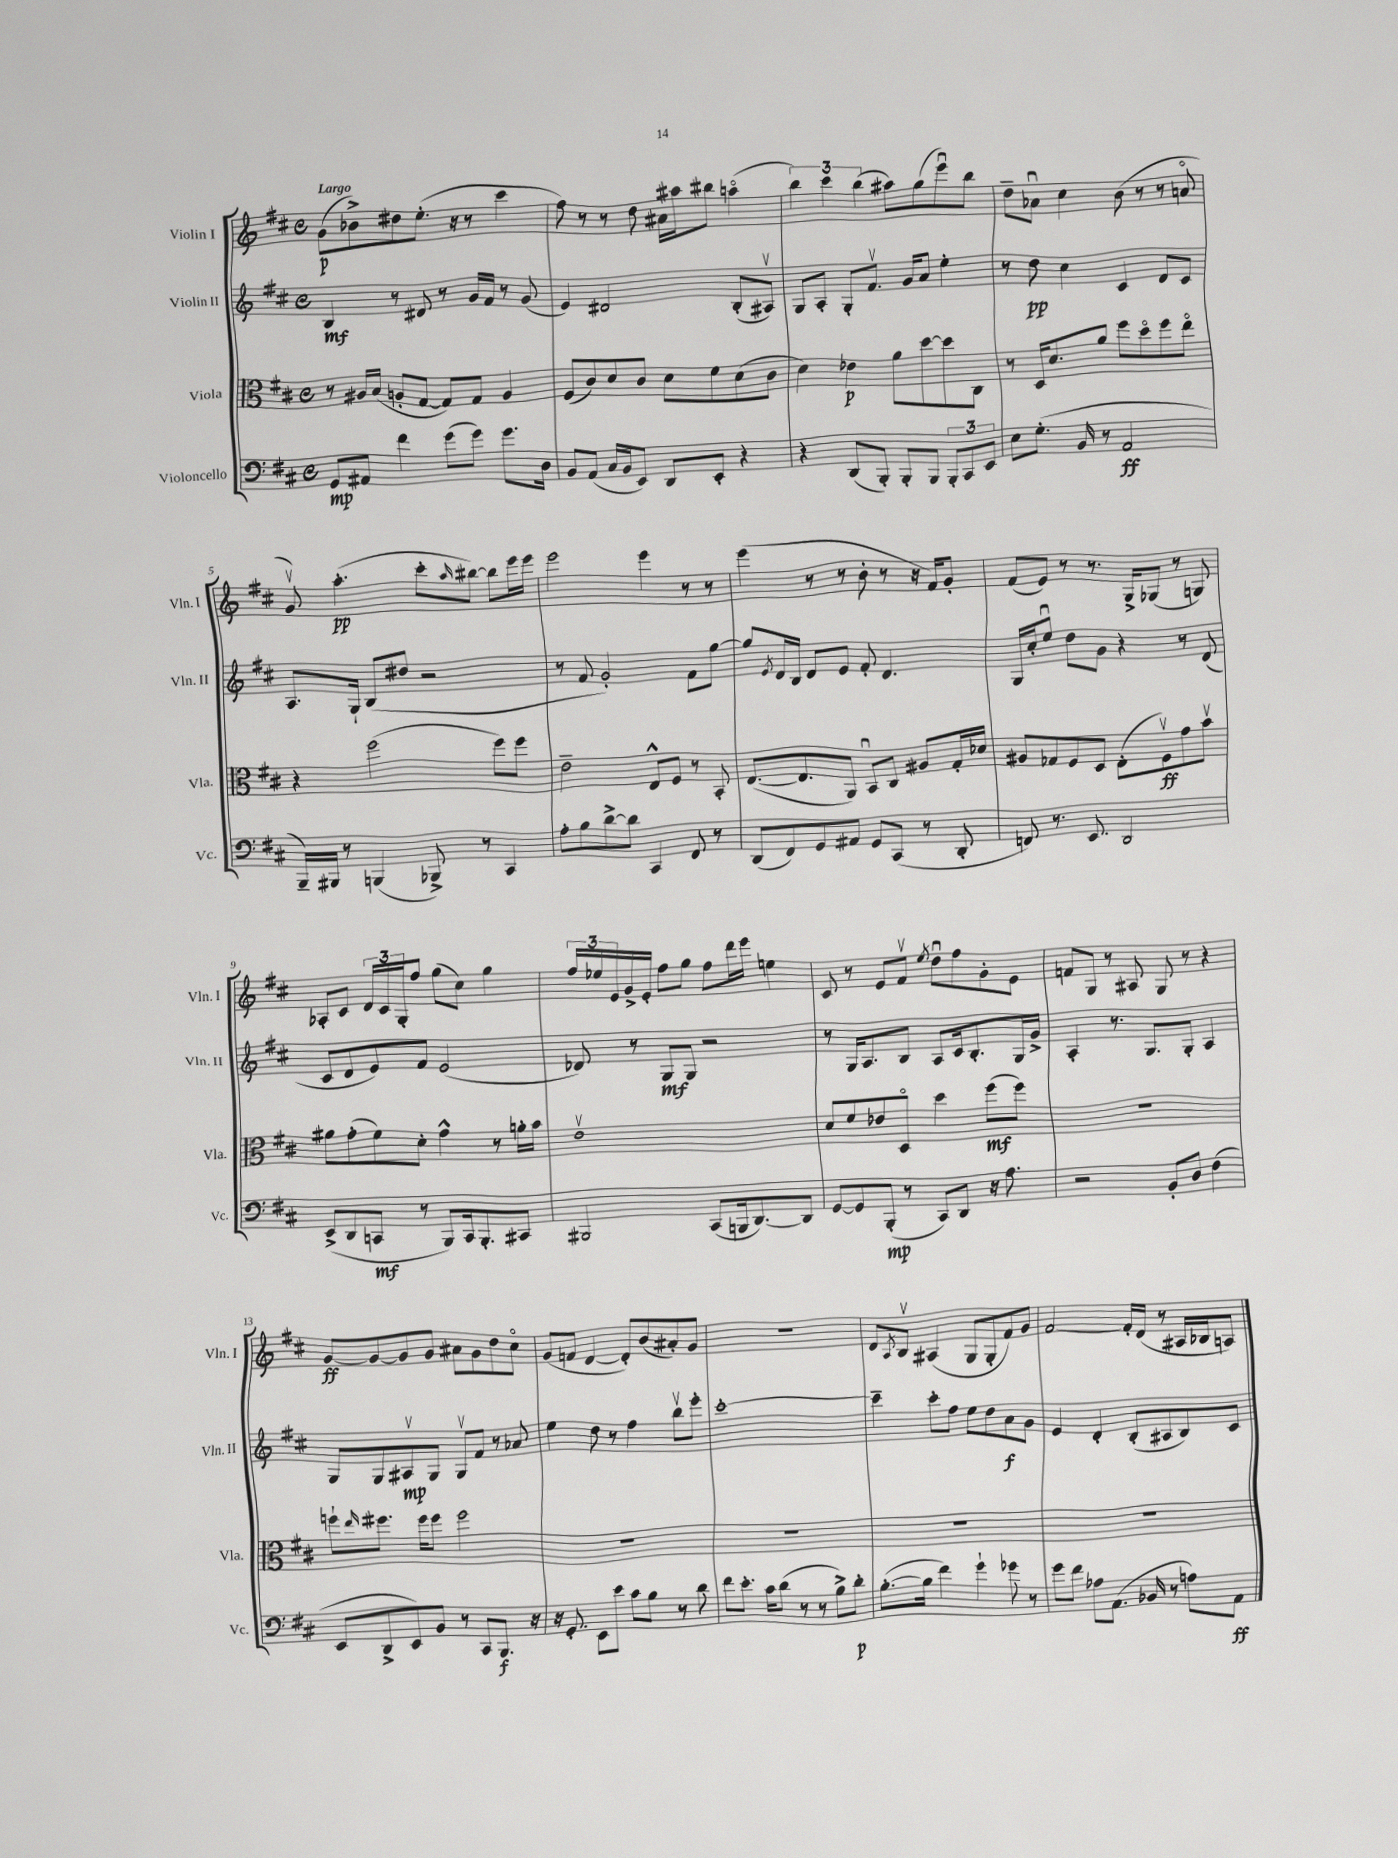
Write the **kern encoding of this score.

**kern	**dynam	**kern	**dynam	**kern	**dynam	**kern	**dynam
*part4	*part4	*part3	*part3	*part2	*part2	*part1	*part1
*staff4	*staff4	*staff3	*staff3	*staff2	*staff2	*staff1	*staff1
*I"Violoncello	*	*I"Viola	*	*I"Violin II	*	*I"Violin I	*
*I'Vc.	*	*I'Vla.	*	*I'Vln. II	*	*I'Vln. I	*
*clefF4	*	*clefC3	*	*clefG2	*	*clefG2	*
*k[f#c#]	*	*k[f#c#]	*	*k[f#c#]	*	*k[f#c#]	*
*M4/4	*	*M4/4	*	*M4/4	*	*M4/4	*
*met(c)	*	*met(c)	*	*met(c)	*	*met(c)	*
=1	=1	=1	=1	=1	=1	=1	=1
!	!	!	!	!	!	!LO:TX:a:B:t=Largo	!
8GG/L	mp	8r	.	4B/	mf	(8g\L	p
8AA#X/J	.	16A#X/LL	.	.	.	8b-X^\)	.
.	.	(16B/JJ	.	.	.	.	.
4f#\	.	8An'/L	.	8r	.	8dd#X\	.
.	.	[8G/J	.	8d#X/	.	(8.ee'\J	.
(8g\L	.	8G/L])	.	8r	.	.	.
.	.	.	.	.	.	16r	.
8g\J)	.	8G/J	.	16g/LL	.	8r	.
.	.	.	.	16f#/JJ	.	.	.
8.g\L	.	4A/	.	8r	.	4ccc#\	.
.	.	.	.	(8g/	.	.	.
16D\Jk	.	.	.	.	.	.	.
=2	=2	=2	=2	=2	=2	=2	=2
8BB/L	.	(8F#/L	.	4e/)	.	8ff#\)	.
(8AA/J	.	8c#/)	.	.	.	8r	.
16C#/LL	.	8d/	.	2d#X/	.	8r	.
16BB/J	.	.	.	.	.	.	.
8EE/J)	.	8c#/J	.	.	.	8dd\	.
8DD/L	.	8d\L	.	.	.	16a#X\LL	.
.	.	.	.	.	.	16aa#X\J	.
8EE'/J	.	8f#\	.	.	.	8bb#X\J	.
4r	.	(8d\	.	(8B'/L	.	(4aan\	.
.	.	8c#\J	.	8A#Xv/J)	.	.	.
=3	=3	=3	=3	=3	=3	=3	=3
4r	.	4d\)	.	8G/L	.	6bb\)	.
.	.	.	.	8A'/J	.	.	.
.	.	.	.	.	.	6ccc#\	.
(8DD/L	.	4e-X\	p	8G'/L	.	.	.
.	.	.	.	.	.	(6bb\	.
8BBB'/J)	.	.	.	8.f#v/J	.	.	.
8BBB'/L	.	8a\L	.	.	.	8aa#X\L)	.
.	.	.	.	16g/KL	.	.	.
8BBB/J	.	[8dd\	.	8a/J	.	(8gg\	.
12BBB'/L	.	8dd\]	.	4ee'\	.	8eeeu\)	.
12CC#/	.	.	.	.	.	.	.
.	.	8C#\J	.	.	.	8bb\J	.
12EE/J	.	.	.	.	.	.	.
=4	=4	=4	=4	=4	=4	=4	=4
8E\L	.	8r	.	8r	.	8dd~\L	.
(8.G'\J	.	16D/KL	.	8dd\	pp	8a-Xu\J	.
.	.	8.d/	.	.	.	.	.
.	.	.	.	4cc#\	.	4cc#\	.
16BB/	.	.	.	.	.	.	.
8r	.	8a/J	.	.	.	.	.
2AA/	ff	8ff#\L	.	4c#/	.	(8b\	.
.	.	8dd\	.	.	.	8r	.
.	.	8ff#\	.	8d/L	.	8r	.
.	.	8ee\J	.	8c#/J	.	8an/	.
!!LO:LB:g=z
=5	=5	=5	=5	=5	=5	=5	=5
16BBB~/LL)	.	4r	.	8.A/L	.	8gv/)	.
16BBB#X/JJ	.	.	.	.	.	.	.
8r	.	.	.	.	.	(4.aa'\	pp
.	.	.	.	16G`/Jk	.	.	.
(4BBBn/	.	(2ff#\	.	(8B/L	.	.	.
.	.	.	.	8dd#X/J	.	.	.
8BBB-X^/)	.	.	.	2r	.	8ccc#'\L	.
.	.	.	.	.	.	16qqaa/	.
8r	.	.	.	.	.	[8bb#X\J)	.
4CC#/	.	8ff#\L)	.	.	.	8bb#\L]	.
.	.	8ff#\J	.	.	.	16eee\L	.
.	.	.	.	.	.	16eee\JJ	.
=6	=6	=6	=6	=6	=6	=6	=6
8A'\L	.	2e~\	.	8r	.	2eee\	.
8B\	.	.	.	8f#/	.	.	.
[8d^\	.	.	.	2g'/)	.	.	.
8d\J]	.	.	.	.	.	.	.
4CC#/	.	8E^^/L	.	.	.	4eee\	.
.	.	8F#/J	.	.	.	.	.
8FF#/	.	8r	.	8f#\L	.	8r	.
8r	.	8BB'/	.	[8gg\J	.	8r	.
=7	=7	=7	=7	=7	=7	=7	=7
(8DD/L	.	([8.E/L	.	8gg/L]	.	(4eee\	.
.	.	.	.	8qe/	.	.	.
8FF#/)	.	.	.	16d/L	.	.	.
.	.	8.E/]	.	16B/JJ	.	.	.
8GG/	.	.	.	8d/L	.	8r	.
8AA#X/J	.	8AA/J)	.	8e/J	.	8r	.
8GG/L	.	8BBu/L	.	8f#'/	.	8b'\	.
(8CC#/J	.	8C#/J	.	4.d/	.	8r	.
8r	.	8A#X/L	.	.	.	16r	.
.	.	.	.	.	.	16f#/KL)	.
8DD'/	.	16G'/L	.	.	.	8g'/J	.
.	.	16d-X/JJ	.	.	.	.	.
=8	=8	=8	=8	=8	=8	=8	=8
8FFn/)	.	8A#X/L	.	16G/LL	.	(8f#/L	.
.	.	.	.	16cc#'/J	.	.	.
8.r	.	8G-X/	.	8eeu/J	.	8e/J)	.
.	.	8F#/	.	8dd\L	.	8r	.
8.EE/	.	.	.	.	.	.	.
.	.	8D/J	.	8g\J	.	8.r	.
2DD/	.	(8E'\L	.	4r	.	.	.
.	.	.	.	.	.	16G^/KL	.
.	.	8F#v\)	ff	.	.	(8G-X/J	.
.	.	8g\	.	8r	.	8r	.
.	.	8bv\J	.	(8d/	.	8Gn/)	.
!!LO:LB:g=z
=9	=9	=9	=9	=9	=9	=9	=9
(8EE^/L	.	8a#X\L	.	8c#/L	.	8A-X'/L	.
8DD/	.	(8g'\	.	8d/	.	8c#/J	.
8CCn/J	mf	8f#\)	.	8e/)	.	24d/LL	.
.	.	.	.	.	.	24c#/	.
.	.	.	.	.	.	24G'/J	.
8r	.	8d'\J	.	8f#/J	.	8ff#/J	.
8BBB/L)	.	4g^^\	.	(2e/	.	(8gg\L	.
16CC/k	.	.	.	.	.	8cc#\J)	.
8.BBB'/	.	.	.	.	.	.	.
.	.	8r	.	.	.	4gg\	.
8CC#X/J	.	16an'\LL	.	.	.	.	.
.	.	16b\JJ	.	.	.	.	.
=10	=10	=10	=10	=10	=10	=10	=10
2BBB#X/	.	1ev	.	8d-X/)	.	24ff#/LL	.
.	.	.	.	.	.	24ee-X/	.
.	.	.	.	.	.	24e/	.
.	.	.	.	8r	.	16g^/	.
.	.	.	.	.	.	16e'/JJ	.
.	.	.	.	8G/L	mf	8ff#\L	.
.	.	.	.	8G/J	.	8gg\J	.
(8CC#/L	.	.	.	2r	.	8ff#\L	.
16BBBn/k	.	.	.	.	.	16ddd\L	.
[8.DD/)	.	.	.	.	.	16eee\JJ	.
.	.	.	.	.	.	4een\	.
8DD/J]	.	.	.	.	.	.	.
=11	=11	=11	=11	=11	=11	=11	=11
[8GG/L	.	8d/L	.	8r	.	8c#/	.
8GG/]	.	8f#/	.	16G/KL	.	8r	.
.	.	.	.	8.A/	.	.	.
(8BBB'/J	mp	8e-X/	.	.	.	8e/L	.
8r	.	8D/J	.	8B/J	.	8f#v/J	.
.	.	.	.	.	.	8qee/	.
8CC#/L)	.	4dd\	.	8A/L	.	8ddu\L	.
8DD/J	.	.	.	16c#/k	.	8ff#\	.
.	.	.	.	8.B'/	.	.	.
16r	.	(8ff#\L	mf	.	.	8g'\	.
8.A\	.	.	.	.	.	.	.
.	.	8ff#\J)	.	16G/L	.	8e\J	.
.	.	.	.	16g^/JJ	.	.	.
=12	=12	=12	=12	=12	=12	=12	=12
2r	.	1r	.	4A'/	.	8fn/L	.
.	.	.	.	.	.	8G/J	.
.	.	.	.	8.r	.	8r	.
.	.	.	.	.	.	8A#X/	.
.	.	.	.	8.G/L	.	.	.
8BB'/L	.	.	.	.	.	8G/	.
8D/J	.	.	.	8G'/J	.	8r	.
(4F#\	.	.	.	4A/	.	4r	.
!!LO:LB:g=z
=13	=13	=13	=13	=13	=13	=13	=13
8EE/L	.	8ffn`\L	.	8G/L	.	[8g/L	ff
.	.	16qqee/	.	.	.	.	.
8DD^/	.	8.ff#X\J	.	8G/	.	8g/_	.
8EE/)	.	.	.	8A#Xv/	mp	8g/]	.
.	.	16ff#\KL	.	.	.	.	.
8BB/J	.	8ff#\J	.	8G/J	.	8g/J	.
8r	.	2ff#\	.	8Gv/L	.	8a#X\L	.
8CC#/L	.	.	.	8f#/J	.	8g\	.
8.BBB/J	f	.	.	8r	.	8dd\	.
.	.	.	.	8a-X/	.	8cc#\J	.
16r	.	.	.	.	.	.	.
=14	=14	=14	=14	=14	=14	=14	=14
16r	.	1r	.	4ee\	.	(8g/L	.
8.GG'/	.	.	.	.	.	.	.
.	.	.	.	.	.	8fn/J	.
8EE\L	.	.	.	8dd\	.	[4d/	.
8e\J	.	.	.	8r	.	.	.
8c#\L	.	.	.	4ff#\	.	8d'/L])	.
8B\J	.	.	.	.	.	(8b/	.
8r	.	.	.	8bbv\L	.	8a#X'/)	.
8d\	.	.	.	8eee'\J	.	8g/J	.
=15	=15	=15	=15	=15	=15	=15	=15
8f#\L	.	1r	.	[1ccc#'	.	1r	.
8.e'\J	.	.	.	.	.	.	.
16c#\KL	.	.	.	.	.	.	.
(8d\J	.	.	.	.	.	.	.
8r	.	.	.	.	.	.	.
8r	.	.	.	.	.	.	.
8B^\L)	.	.	.	.	.	.	.
8d'\J	p	.	.	.	.	.	.
=16	=16	=16	=16	=16	=16	=16	=16
([8.B'\L	.	1r	.	4ccc#~\]	.	8d/L	.
.	.	.	.	.	.	8qA/	.
.	.	.	.	.	.	8Bv/J	.
16B\Jk]	.	.	.	.	.	.	.
4f#\)	.	.	.	8ccc#'\L	.	(4A#X/	.
.	.	.	.	8ff#\J	.	.	.
4g`\	.	.	.	8ee\L	.	8G/L	.
.	.	.	.	8dd\	.	8G'/	.
8g-X\	.	.	.	8a\	f	8f#/)	.
8r	.	.	.	8g\J	.	8g/J	.
=17	=17	=17	=17	=17	=17	=17	=17
8g\L	.	1r	.	4e/	.	[2f#/	.
8f#\J	.	.	.	.	.	.	.
8A-X\L	.	.	.	4d'/	.	.	.
(8.AA\J	.	.	.	.	.	.	.
.	.	.	.	(8B'/L	.	16f#'/LL]	.
16BB-X/	.	.	.	.	.	(16d/JJ	.
8r	.	.	.	8A#X/	.	8r	.
8An\L)	.	.	.	8B/)	.	16A#X/LL	.
.	.	.	.	.	.	16B-X/J	.
8AA\J	ff	.	.	8c#/J	.	8An/J)	.
==	==	==	==	==	==	==	==
*-	*-	*-	*-	*-	*-	*-	*-
